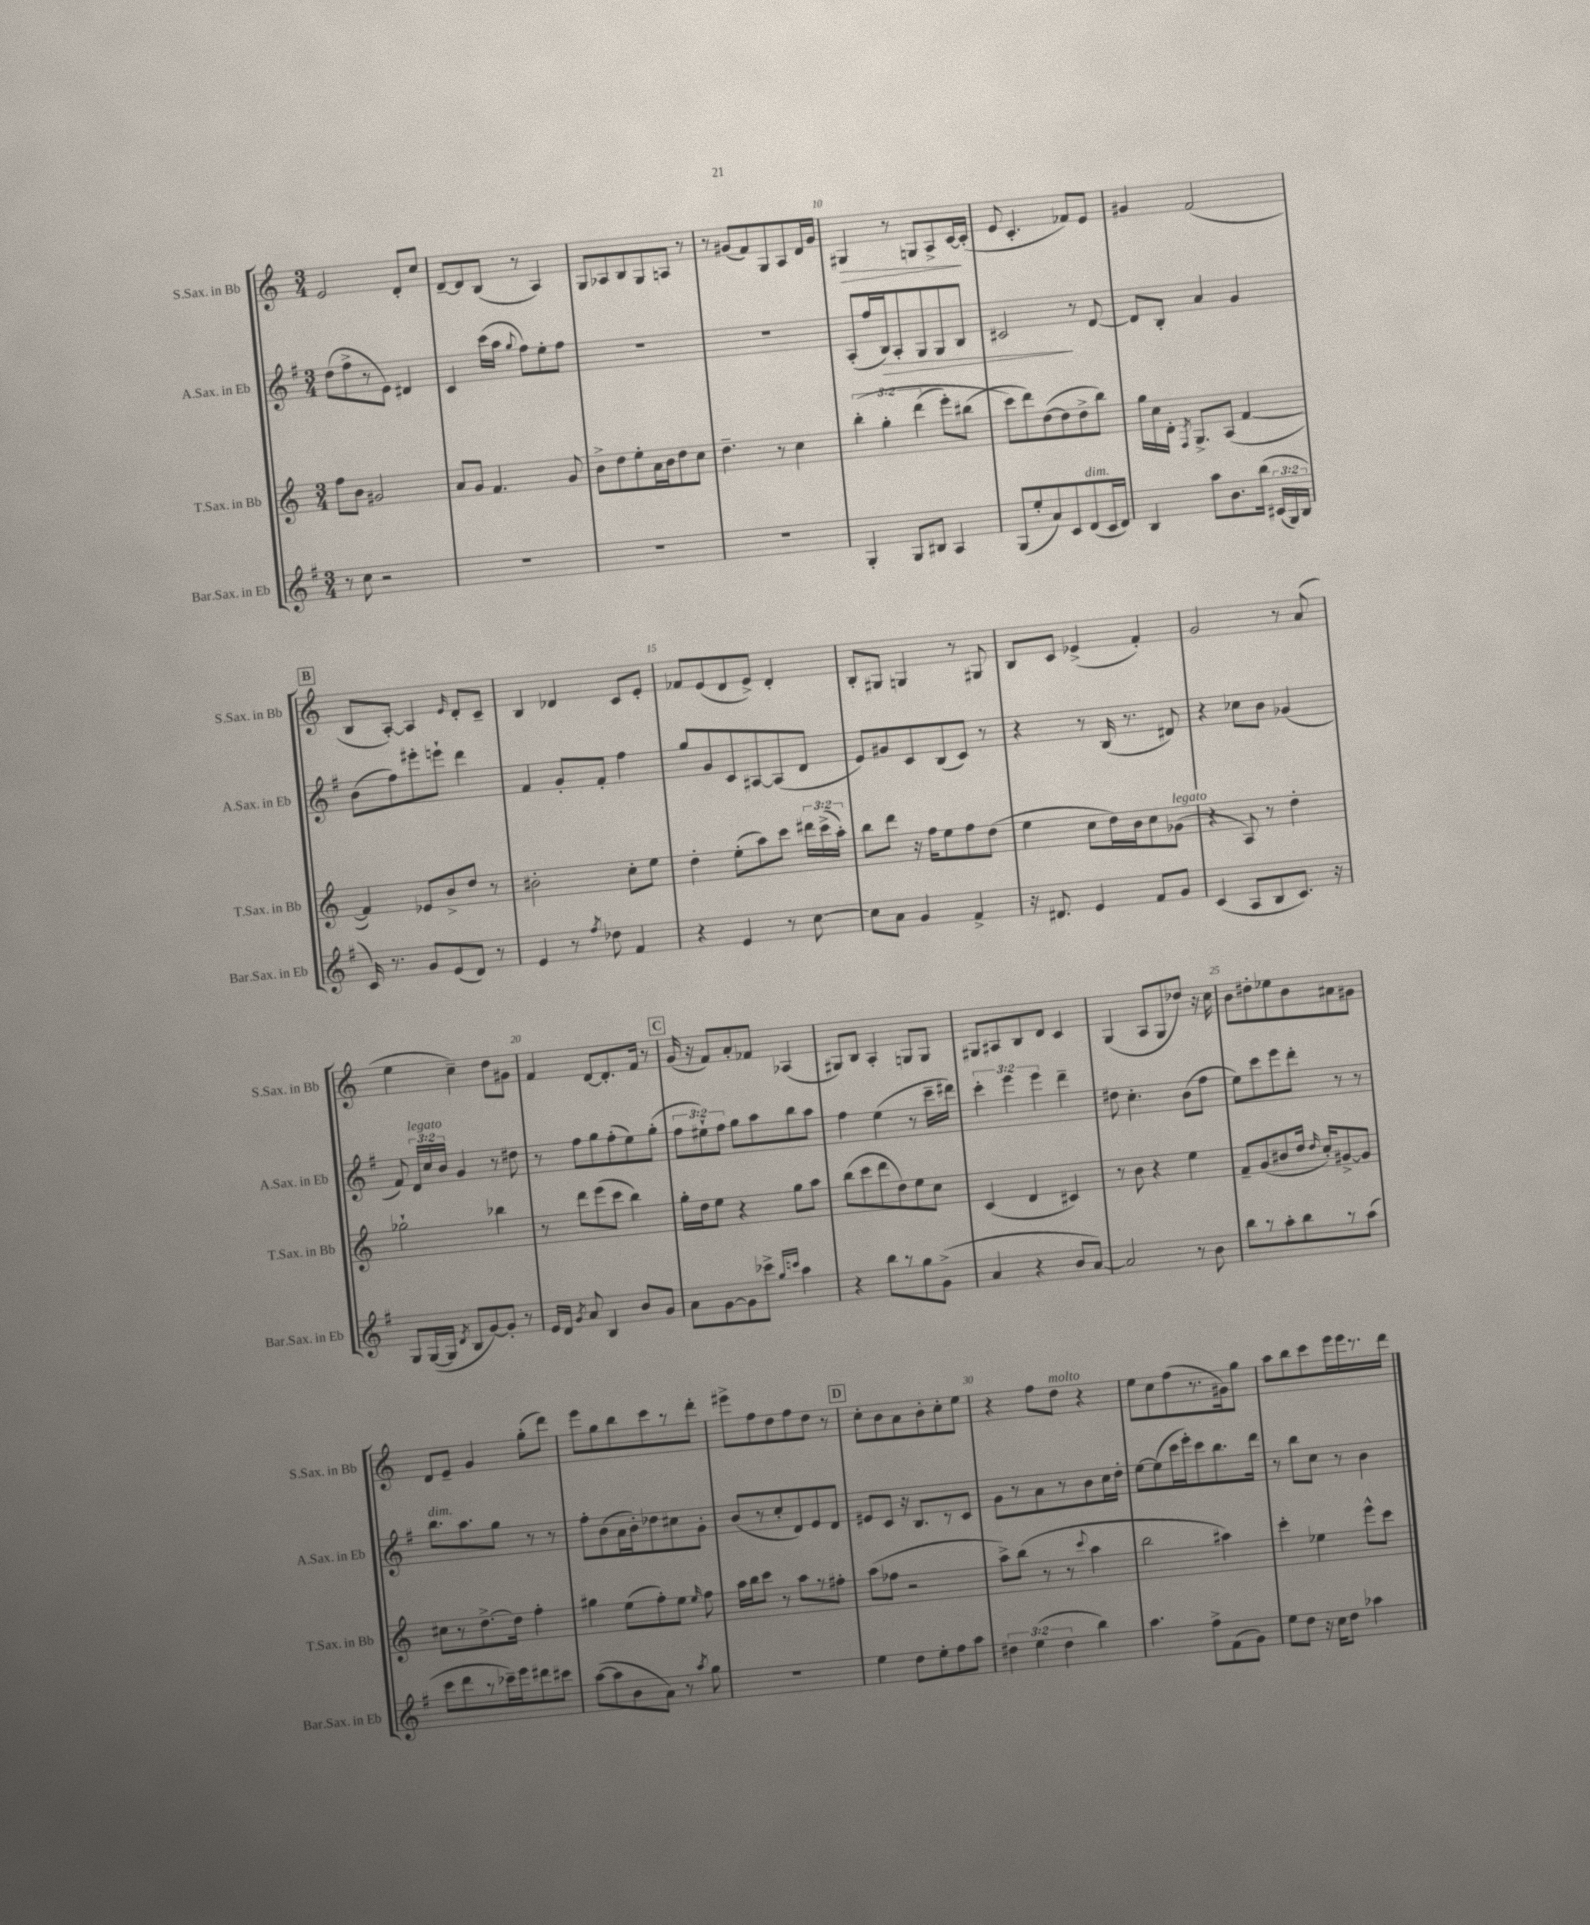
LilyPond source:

<<
\new StaffGroup <<
\new Staff = "s0" \with { instrumentName = "S.Sax. in Bb" shortInstrumentName = "S.Sax. in Bb" } {
    \clef treble \key c \major \numericTimeSignature \time 3/4
    \autoBeamOff e'2 d'8[-. c''8] |
    d'8[~-- d'8 b8]( r8 a4) |
    g8[ aes8 b8 g8 a8] r8 |
    r8 gis'8[( f'8) g8 a8 d'16 gis'16] |
    gis4\> r8 g8[ a8-> c'16~\! c'16]-.( |
    e'8 c'4.-. fes'8[) e'8] |
    gis'4 f'2( |
    \mark \markup { \box "B" } b8[ a8]~-.) a4 \grace { e'16 } d'8[-. c'8]-- |
    b4 des'4 c'8[ e'8]-. |
    fes'8[ e'8( d'8 e'8]->) d'4-. |
    b8[-. gis8] g4 r8 gis8 |
    b8[ c'8] ees'4->( f'4-.) |
    g'2 r8 a'8( |
    e''4 c''4--) d''8[ gis'8] |
    f'4 d'8[~ d'8.-. f'16] r8 |
    \mark \markup { \box "C" } g'16( r16 f'8[) a'8-. fes'8] aes4( |
    gis8[) b8] a4-. g8[ g8] |
    gis8[ ais8 b8 d'8] c'4 |
    g4( a8[ g8 des''8]) r16 c''16 |
    b'8[ dis''8-. ees''8 b'8 ais'8 gis'8] |
    d'8[ e'8]-- g'4 g''8[-.( d'''8]) |
    e'''8[ g''8 b''8 c'''8 r8 d'''8]-. |
    eis'''8[-> f''8 d''8 f''8 d''8] r8 |
    \mark \markup { \box "D" } c''8[-. b'8 a'8 b'8-. c''8-. e''8] |
    r4 f''8[ d''8]^\markup { \italic "molto" } r4 |
    e''8[ c''8 f''8( r8. gis'16) g''8] |
    a''8[ b''8 c'''8 e'''16 e'''16 r8. d'''16] \bar "|." |
}
\new Staff = "s1" \with { instrumentName = "A.Sax. in Eb" shortInstrumentName = "A.Sax. in Eb" } {
    \clef treble \key g \major \numericTimeSignature \time 3/4 \override Staff.TupletNumber.text = #tuplet-number::calc-fraction-text
    \autoBeamOff d''8[( fis''8-> r8 e'8]) dis'4 |
    c'4 c'''16[( a''16] \appoggiatura { g''8 } fis''8[) e''8-. fis''8] |
    R2. |
    R2. |
    a8[-.( fis''16 b16\>) a8-. g8 g8 b8] |
    cis'2\! r8 d'8~ |
    d'8[ b8]-. a'4 g'4 |
    \mark \markup { \box "B" } b'8[( fis''8) eis'''8-. e'''8]-! d'''4 |
    fis'4 g'8[-. fis'8]-. fis''4 |
    g''8[ g'8 c'8 ais8~ ais8( d'8] |
    e'8[) gis'8 c'8 b8( c'8]) r8 |
    r4 r8 b16( r8. dis'8) |
    r4 ces''8[ b'8] ges'4( |
    fis'8) \tuplet 3/2 { d'16[^\markup { \italic "legato" } c''16 b'16] } g'4 r8 dis''8 |
    r8 fis''8[ g''8 fis''8-.( e''8) g''8]-.( |
    \mark \markup { \box "C" } \tuplet 3/2 { fis''8[ eis''8-!) fis''8] } g''8[ a''8 b''8 a''8] |
    fis''4 e''4( r8 c'''16[-- dis'''16]) |
    \tuplet 3/2 { c'''4-. e'''4 e'''4 } d'''4-- |
    dis''8 c''4.-. b'8[( fis''8] |
    e''8[) c'''8 e'''8 d'''8]-. r8 r8 |
    b''8.[^\markup { \italic "dim." } a''8. g''8] r8 r8 |
    fis''8[-. b'8( a'16 b'16-.) des''8 cis''8 g'8]-. |
    b'8[( r8 c''8-. d'8) e'8 d'8] |
    \mark \markup { \box "D" } eis'8[ c'8] r16 b8.[ r8 c'8] |
    g'8[ r8 a'8 r8 b'8 c''16 d''16]-. |
    e''8[~ e''8( c'''16 e'''16-.) c'''8 b''8. d'''16] |
    r8 b''8[ c''8] r8 b'4 \bar "|." |
}
\new Staff = "s2" \with { instrumentName = "T.Sax. in Bb" shortInstrumentName = "T.Sax. in Bb" } {
    \clef treble \key c \major \numericTimeSignature \time 3/4 \override Staff.TupletNumber.text = #tuplet-number::calc-fraction-text
    \autoBeamOff f''8[ b'8] gis'2 |
    a'8[ g'8] f'4. g'8 |
    b'8[-> d''8 e''8-. a'16 b'16 d''8 c''8] |
    d''4.-- r8 c''4 |
    \tuplet 3/2 { b''4-.\( g''4-. d'''4( } e'''8[-.) bis''8]( |
    c'''8[\) d'''8) d''8~( d''8 d''8-> b''8]) |
    g''16[ c''16 d'16]-. \acciaccatura { f8 } g8.[-> a8]( f'4~ |
    \mark \markup { \box "B" } f'4) ees'8[ b'8-> d''8] r8 |
    bis'2-. c''8[-. e''8] |
    d''4-. e''8[-.( a''8) c'''8] \tuplet 3/2 { dis'''16[ c'''16->( a''16]-.) } |
    b''8[ d'''8] r16 f''16[ e''8 f''8 d''8]( |
    e''4 c''8[ d''16) b'16 c''8 ges'8]^\markup { \italic "legato" }( |
    r4 a8) r8 d''4-. |
    ges''2-! bes''4 |
    r8 d'''8[ e'''8( c'''8] b''4) |
    \mark \markup { \box "C" } g''16[-. d''16 e''8] r4 g''8[ a''8] |
    b''8[( c'''8 d'''8 d''8) e''8 c''8] |
    c'4( d'4 cis'4) |
    r8 b'8 r4 e''4 |
    f'8[-- g'8( bis'8 d''16] \grace { d''16 } c''16[-.) gis'8~-> gis'8] |
    cis''8[ r8 d''8.~-> d''16] f''4-. |
    gis''4 e''8[( f''8-.) e''8] \grace { e''16 } f''8 |
    a''16[ b''16 c'''8] r8 a''8[ r8 fis''8]-. |
    \mark \markup { \box "D" } a''8[( fes''8] r2 |
    a''8[->) b''8]( r8 r8 \appoggiatura { c'''8 } a''4 |
    b''2 ais''4) |
    c'''4-. ees''4 e'''8[-^ c'''8] \bar "|." |
}
\new Staff = "s3" \with { instrumentName = "Bar.Sax. in Eb" shortInstrumentName = "Bar.Sax. in Eb" } {
    \clef treble \key g \major \numericTimeSignature \time 3/4 \override Staff.TupletNumber.text = #tuplet-number::calc-fraction-text
    \autoBeamOff r8 c''8 r2 |
    R2. |
    R2. |
    R2. |
    g4-. g8[ bis8] a4 |
    g8[( e''8-. a'8) c'8 d'8^\markup { \italic "dim." }( c'16 d'16]) |
    b4 a''8[ b'8. b''16]\( \tuplet 3/2 { cis'16[( g16) b16] } |
    \mark \markup { \box "B" } c'16\) r8. g'8[ e'8( d'8]) r8 |
    e'4 r8 \acciaccatura { fis''8 } des''8 fis'4 |
    r4 e'4 r8 c''8~ |
    c''8[ a'8] g'4 fis'4-> |
    r16 dis'8. e'4 fis'8[ g'8] |
    c'4( a8[ b8 c'8.]) r16 |
    g8[ g16~( g16] \acciaccatura { d'8 } b8[ g'8~) g'8]-. r8 |
    e'16[ d'16] \acciaccatura { g'8 } a'8 b4 b'8[ g'8] |
    \mark \markup { \box "C" } a'8[ g'8~ g'8 ces'''8]-> \grace { g''16[ c'''16] } a''4 |
    r4 b''8[ r8 g''8 g'8]->( |
    a'4 r4 b'8[ a'8]~) |
    a'2 r8 b'8 |
    b''8[ r8 a''8-. b''8 r8 a''8]( |
    c'''8[ d'''8 r8 ces'''16--) e'''16 dis'''8 cis'''8] |
    a''8[~( a''8 b'8 a'8]) r8 \acciaccatura { a''8 } g''8 |
    R2. |
    \mark \markup { \box "D" } e''4 d''8[ e''8-. fis''8 a''8] |
    \tuplet 3/2 { dis''4 e''4( dis''4 } b''4) |
    a''4. fis''8[-> fis'8( g'8]) |
    e''8[ d''8] r16 c''16[ d''8] aes''4 \bar "|." |
}
>>
>>
\layout { \context { \Score currentBarNumber = #6 \override BarNumber.break-visibility = ##(#f #t #t) barNumberVisibility = #(every-nth-bar-number-visible 5) } }
